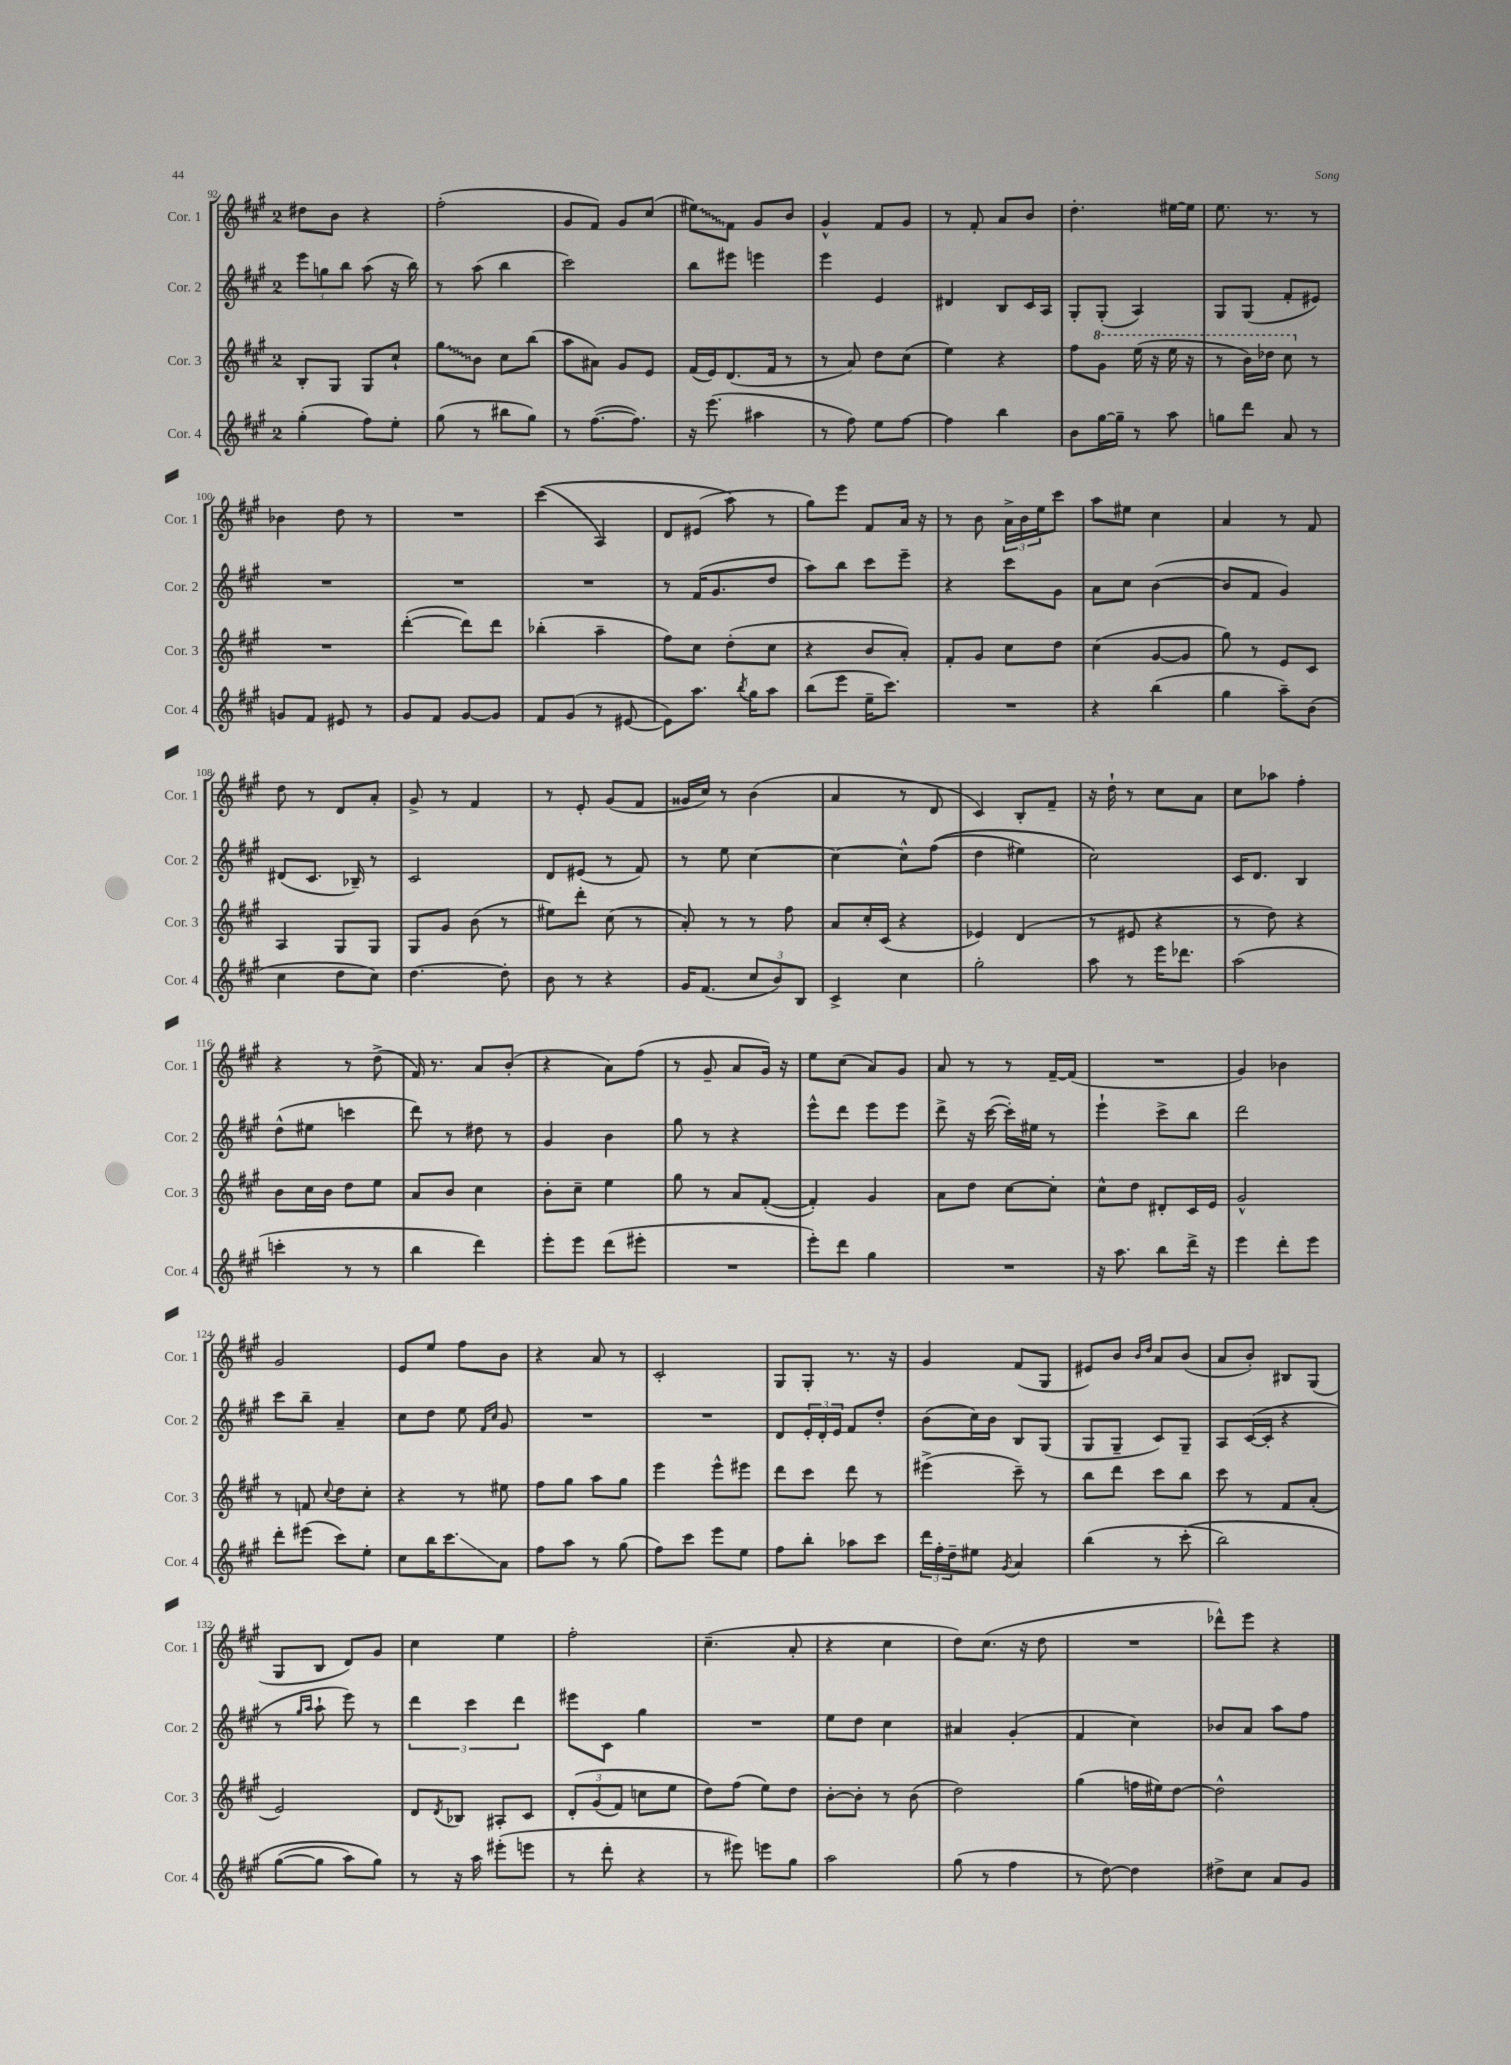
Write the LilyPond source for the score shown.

<<
\new StaffGroup <<
\new Staff = "s0" \with { instrumentName = "Cor. 1" shortInstrumentName = "Cor. 1" } {
    \clef treble \key a \major \once \override Staff.TimeSignature.style = #'single-digit \time 2/4
    dis''8 b'8 r4 |
    fis''2-.( |
    gis'8 fis'8) gis'8 cis''8( |
    \once \override Glissando.style = #'zigzag eis''8\glissando) fis'8 gis'8 b'8 |
    gis'4-^ fis'8 gis'8 |
    r8 fis'8-. a'8 b'8 |
    d''4.-. eis''16~ eis''16 |
    e''8. r8. r8 |
    bes'4 d''8 r8 |
    R2 |
    cis'''4(\( a4) |
    d'8 eis'8( a''8\) r8 |
    gis''8) e'''8 fis'8 a'16 r16 |
    r8 b'8 \tuplet 3/2 { a'16-> b'16 e''16 } cis'''8 |
    a''8 eis''8 cis''4 |
    a'4 r8 fis'8 |
    d''8 r8 d'8 a'8-. |
    gis'8-> r8 fis'4 |
    r8 e'8-. gis'8( fis'8 |
    gisis'16 cis''16) r8 b'4( |
    a'4 r8 d'8 |
    cis'4) b8-. fis'8-- |
    r16 d''16-! r8 cis''8 a'8 |
    cis''8 aes''8 fis''4-. |
    r4 r8 d''8->( |
    fis'16) r8. a'8 b'8-.( |
    r4 a'8) fis''8( |
    r8 gis'8-- a'8 gis'16) r16 |
    e''8 cis''8( a'8) gis'8 |
    a'8 r8 r8 fis'16~-- fis'16( |
    R2 |
    gis'4) bes'4 |
    gis'2 |
    e'8 e''8 fis''8 b'8 |
    r4 a'8 r8 |
    cis'2-. |
    gis8 gis8-. r8. r16 |
    gis'4 fis'8( gis8 |
    eis'8) b'8 \grace { b'16 d''16 } a'8 b'8( |
    a'8 b'8-.) bis8 gis8( |
    gis8 b8 d'8) gis'8 |
    cis''4 e''4 |
    fis''2-. |
    cis''4.--( a'8-. |
    r4 cis''4 |
    d''8) cis''8.( r16 d''8 |
    R2 |
    des'''8-^) e'''8 r4 \bar "|." |
}
\new Staff = "s1" \with { instrumentName = "Cor. 2" shortInstrumentName = "Cor. 2" } {
    \clef treble \key a \major \once \override Staff.TimeSignature.style = #'single-digit \time 2/4
    \tuplet 3/2 { e'''8 g''8 b''8 } a''8( r16 b''16) |
    r8 a''8( b''4 |
    cis'''2) |
    b''8 eis'''8 e'''4 |
    e'''4 e'4 |
    dis'4 b8 cis'16 a16 |
    gis8-. gis8-.( a4) |
    gis8 gis8( fis'8-. eis'8) |
    R2 |
    R2 |
    R2 |
    r8 fis'16( gis'8. d''8 |
    a''8) b''8 cis'''8 e'''8-- |
    r4 cis'''8 gis'8 |
    a'8 cis''8 b'4~( |
    b'8 fis'8 gis'4) |
    dis'8( cis'8. bes16--) r8 |
    cis'2 |
    d'8 eis'8( r8 fis'8) |
    r8 e''8 cis''4~ |
    cis''4~ cis''8-^ fis''8(\( |
    d''4 eis''4) |
    cis''2\) |
    cis'16 d'8. b4 |
    d''8-^( eis''8 c'''4 |
    d'''8) r8 dis''8 r8 |
    gis'4 b'4 |
    gis''8 r8 r4 |
    e'''8-^ d'''8 e'''8 e'''8 |
    d'''8-> r16 cis'''16~( cis'''16-.) eis''16 r8 |
    e'''4-! cis'''8-> b''8 |
    d'''2 |
    cis'''8 b''8-- a'4-- |
    cis''8 d''8 e''8 \grace { fis'16 cis''16 } gis'8 |
    R2 |
    R2 |
    d'8 \tuplet 3/2 { e'16-. d'16-. e'16 } fis'8 d''8-. |
    b'8( cis''16) b'16 b8 gis8( |
    gis8 gis8-- cis'8) gis8-- |
    a8 cis'16~( cis'16-. r4 |
    r8 \grace { gis''16 a''16 } a''8-! e'''8) r8 |
    \tuplet 3/2 { d'''4 cis'''4 d'''4 } |
    eis'''8 cis'8 gis''4 |
    R2 |
    e''8 d''8 cis''4 |
    ais'4 gis'4-.( |
    fis'4 cis''4) |
    bes'8 a'8 a''8 fis''8 \bar "|." |
}
\new Staff = "s2" \with { instrumentName = "Cor. 3" shortInstrumentName = "Cor. 3" } {
    \clef treble \key a \major \once \override Staff.TimeSignature.style = #'single-digit \time 2/4
    b8-. gis8 gis8 cis''8-! |
    \once \override Glissando.style = #'zigzag gis''8\glissando b'8 cis''8 b''8( |
    a''8 ais'8) gis'8 e'8 |
    fis'16( e'16) d'8.( fis'16 r8 |
    r8 a'8) d''8 cis''8( |
    e''4) r4 |
    fis''8 \ottava #1 gis''8 e'''16( r16 e'''16 r16 |
    r8 b''16) des'''16 cis'''8 \ottava #0 r8 |
    R2 |
    d'''4~-.( d'''8) d'''8 |
    bes''4-.( a''4-- |
    fis''8) cis''8 d''8-.( cis''8 |
    r4 b'8 a'8-.) |
    fis'8-. gis'8 cis''8 d''8 |
    cis''4( gis'8~ gis'8 |
    gis''8) r8 e'8 cis'8 |
    a4 gis8 gis8 |
    gis8 gis'8 b'8( r8 |
    eis''8) d'''8-. cis''8( r8 |
    a'8-.) r8 r8 fis''8 |
    a'8 cis''16-. cis'16( r4 |
    ees'4) d'4( |
    r8 eis'8 r4 |
    r8 d''8) r4 |
    b'8 cis''16 b'16 d''8 e''8 |
    a'8 b'8 cis''4 |
    b'8-. cis''8-- e''4 |
    gis''8 r8 a'8 fis'8~-.( |
    fis'4-.) gis'4 |
    a'8 d''8 cis''8~ cis''8-. |
    cis''8-^ d''8 dis'8-. cis'16 e'16 |
    gis'2-^ |
    r8 f'8 \appoggiatura { cis''8 } d''8 cis''8-. |
    r4 r8 eis''8 |
    fis''8 gis''8 a''8 gis''8 |
    e'''4 e'''8-^ eis'''8 |
    d'''8 cis'''8 d'''8 r8 |
    eis'''4->( cis'''8--) r8 |
    b''8 d'''8 cis'''8 b''8 |
    cis'''8 r8 fis'8 a'8-.( |
    e'2) |
    d'8 \acciaccatura { d'8 } bes8 ais8-. cis'8 |
    \tuplet 3/2 { d'8-.\( gis'8( fis'8) } c''8 e''8 |
    d''8\) fis''8( e''8) d''8 |
    b'8~-. b'8-. r8 b'8( |
    d''2) |
    gis''4( f''16 eis''16) d''8~ |
    d''2-^ \bar "|." |
}
\new Staff = "s3" \with { instrumentName = "Cor. 4" shortInstrumentName = "Cor. 4" } {
    \clef treble \key a \major \once \override Staff.TimeSignature.style = #'single-digit \time 2/4
    gis''4-.( fis''8) e''8-. |
    gis''8( r8 bis''8 gis''8) |
    r8 fis''8.~( fis''8.) |
    r16 e'''8.( ais''4 |
    r8 fis''8) e''8 fis''8~ |
    fis''4 b''4 |
    b'8 gis''16~ gis''16-- r8 a''8 |
    g''8 d'''8 a'8 r8 |
    g'8 fis'8 eis'8 r8 |
    gis'8 fis'8 gis'8~ gis'8 |
    fis'8 gis'8( r8 eis'8~ |
    eis'8) a''8. \acciaccatura { b''8 } gis''16 a''8 |
    b''8( e'''8 e''16-- cis'''8.) |
    R2 |
    r4 b''4( |
    gis''4 a''8--) b'8( |
    cis''4 d''8 cis''8) |
    d''4.~ d''8-. |
    b'8 r8 r4 |
    gis'16 fis'8.( \tuplet 3/2 { cis''8 b'8) b8 } |
    cis'4-> cis''4 |
    gis''2-. |
    a''8 r8 e'''16 des'''8. |
    a''2( |
    c'''4-. r8 r8 |
    b''4 d'''4) |
    e'''8-. e'''8 d'''8( eis'''8-. |
    R2 |
    e'''8-.) d'''8 gis''4 |
    R2 |
    r16 a''8. b''8 d'''16-> r16 |
    e'''4 d'''8-. e'''8 |
    d'''8-. eis'''8( cis'''8) e''8-. |
    cis''8 b''16 cis'''8.\glissando a'8 |
    fis''8 a''8 r8 gis''8( |
    fis''8) cis'''8 e'''8 e''8 |
    fis''8 b''8-. aes''8 cis'''8 |
    \tuplet 3/2 { d'''16 fis''16-. d''16-- } eis''8 \acciaccatura { gis'8 } a'4 |
    b''4( r8 cis'''8-.\( |
    b''2) |
    gis''8~( gis''8 a''8) gis''8\) |
    r8 r16 a''16 eis'''8-.( e'''8 |
    r8 d'''8-. r4 |
    r8 eis'''8) e'''8 gis''8 |
    a''2 |
    gis''8( r8 fis''4 |
    r8 d''8~) d''4 |
    dis''8-> cis''8 a'8 gis'8 \bar "|." |
}
>>
>>
\layout { \context { \Score currentBarNumber = #92 } }
